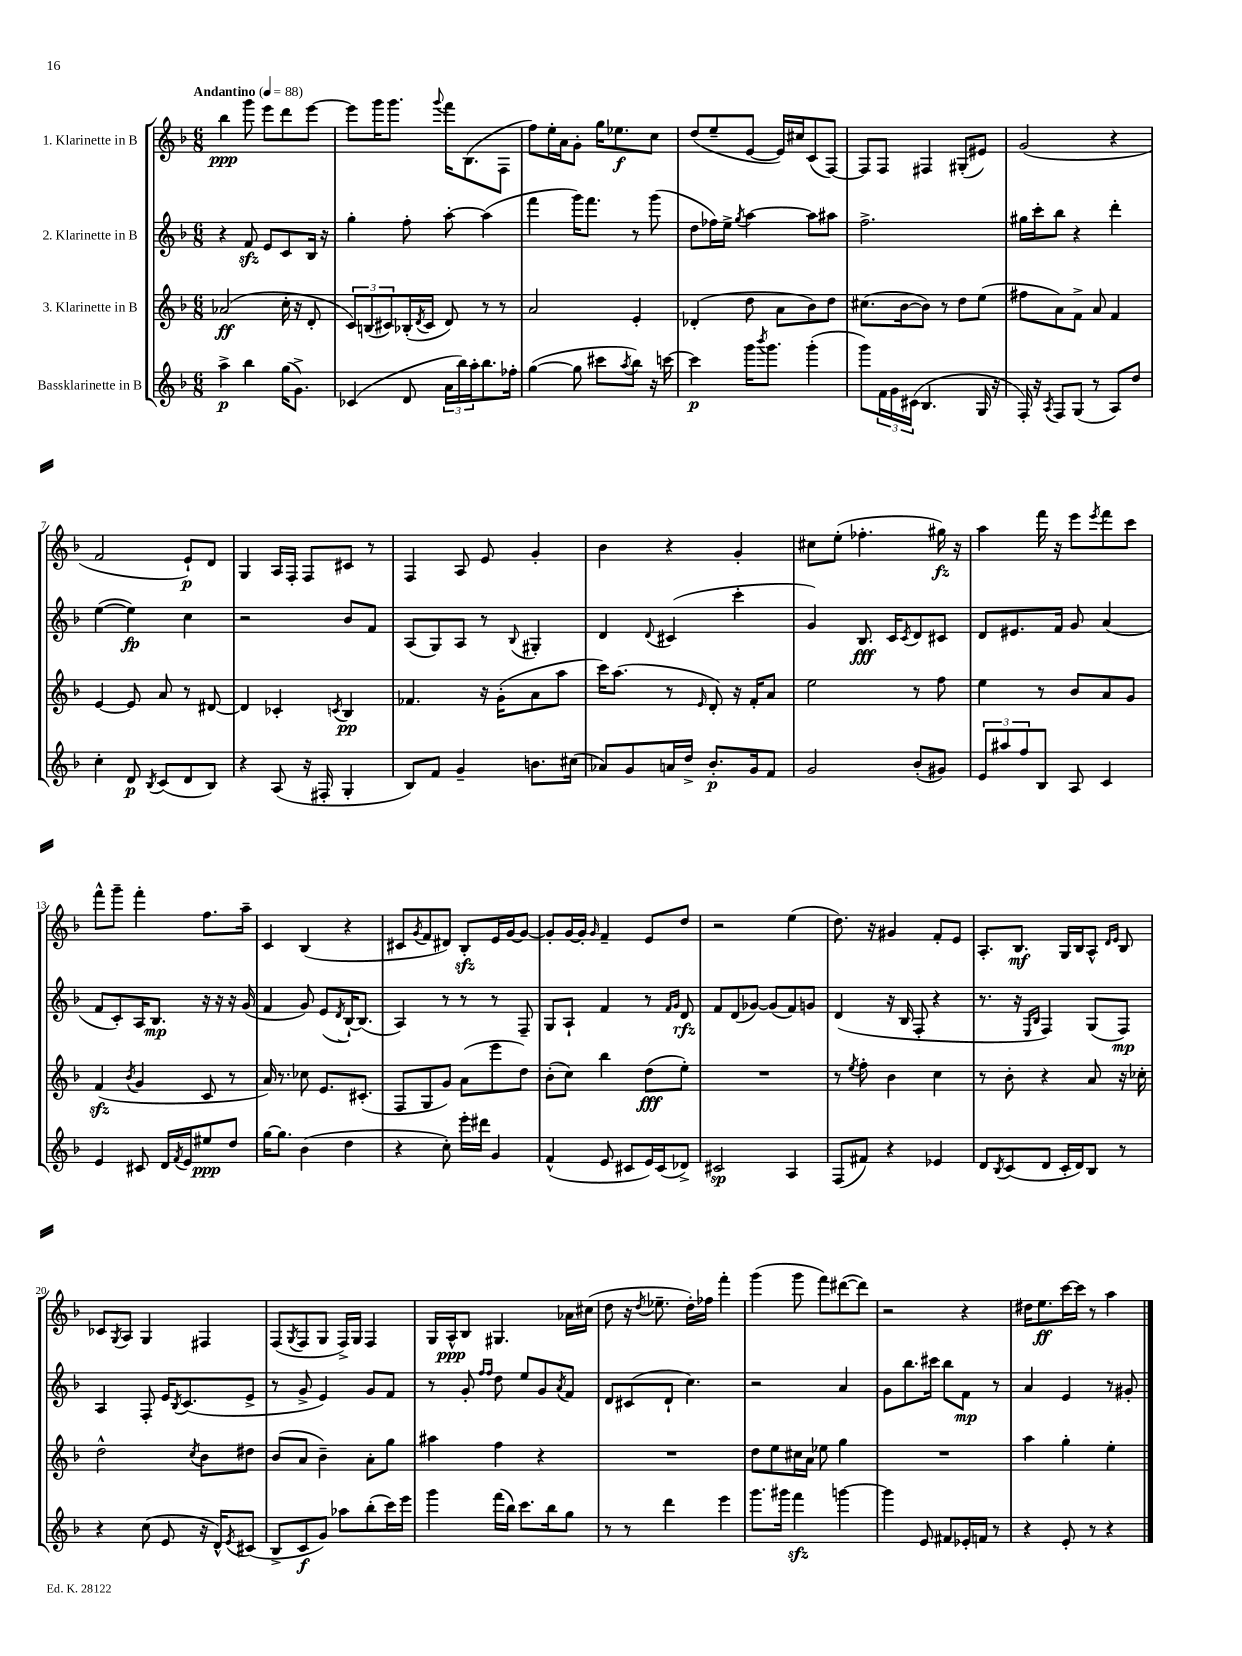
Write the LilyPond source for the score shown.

<<
\new StaffGroup <<
\new Staff = "s0" \with { instrumentName = "1. Klarinette in B" } {
    \clef treble \key f \major \numericTimeSignature \time 6/8 \tempo "Andantino" 4 = 88
    bes''4\ppp g'''8 e'''8 d'''8 e'''8~ |
    e'''8 g'''16 g'''8. \appoggiatura { g'''8 } f'''16 bes8.( f8 |
    f''8) e''16-. a'16 g'8-. g''16 ees''8.\f c''8 |
    d''8( e''8-- e'8~ e'16) cis''16 c'8( f8~) |
    f8 f8 fis4 gis8-.( eis'8) |
    g'2( r4 |
    f'2 e'8-!\p) d'8 |
    g4 a16 f16-. f8 cis'8 r8 |
    f4 a8 e'8 g'4-. |
    bes'4 r4 g'4-. |
    cis''8 e''8-.( fes''4.-. gis''16\fz) r16 |
    a''4 f'''16 r16 e'''8 \acciaccatura { e'''8 } f'''8 c'''8 |
    f'''8-^ g'''8-- f'''4-. f''8. a''16-- |
    c'4 bes4( r4 |
    cis'8 \acciaccatura { g'8 } f'8 dis'8) bes8-.\sfz e'16 g'16~ g'8~ |
    g'8-. g'16~ g'16-. \grace { g'16 } f'4-- e'8 d''8 |
    r2 e''4( |
    d''8.) r16 gis'4 f'8-. e'8 |
    a8.-. bes8.\mf g16 bes16 a8-^ \grace { d'16 e'16 } bes8 |
    ces'8 \acciaccatura { g8 } a8 g4 fis4 |
    f8( \acciaccatura { g8 } f8 g8 f16->) g16 f4 |
    g16 a16-^\ppp bes8 gis4. aes'16 cis''16( |
    d''8 r16 \acciaccatura { d''8 } ees''8.-- d''16-.) fes''16 f'''4-. |
    g'''4( g'''8 f'''8) dis'''8~( dis'''8) |
    r2 r4 |
    dis''16 e''8.\ff c'''16~ c'''16 r8 a''4 \bar "|." |
}
\new Staff = "s1" \with { instrumentName = "2. Klarinette in B" } {
    \clef treble \key f \major \numericTimeSignature \time 6/8
    r4 f'8\sfz e'8 c'8 bes16 r16 |
    g''4-. f''8-. a''8~-. a''4( |
    f'''4 g'''16) f'''8. r8 g'''8( |
    d''8 fes''16) e''16-> \acciaccatura { g''8 } a''4~ a''8 ais''8 |
    f''2.-> |
    gis''16 c'''16-. bes''8 r4 d'''4-. |
    e''4~( e''4\fp) c''4 |
    r2 bes'8 f'8 |
    a8( g8) a8 r8 \appoggiatura { bes8 } gis4-. |
    d'4 \appoggiatura { d'8 } cis'4( c'''4-. |
    g'4) bes8.\fff c'16 \acciaccatura { c'8 } d'8 cis'8 |
    d'8 eis'8. f'16 g'8 a'4( |
    f'8 c'8-.) a16 bes8.\mp r16 r16 r16 g'16( |
    f'4 g'8) e'8( \acciaccatura { d'8 } bes16~-!) bes8.( |
    a4) r8 r8 r8 f8-- |
    g8 a8-! f'4 r8 \grace { f'16 g'16 } d'8\rfz |
    f'8 d'8( ges'8~) ges'8( f'8) g'8 |
    d'4( r16 bes16 f8-. r4 |
    r8. r16 \grace { e16 bes16 } f4) g8( f8\mp) |
    a4 f8-. e'16 \acciaccatura { bes8 } c'8.( e'8-> |
    r8 g'8-> e'4) g'8 f'8 |
    r8 g'8-. \grace { f''16 f''16 } d''8 e''8 g'8 \acciaccatura { a'8 } f'8 |
    d'8 cis'8( d'8-! c''4.) |
    r2 a'4 |
    g'8 bes''8. cis'''16 bes''8 f'8\mp r8 |
    a'4 e'4 r8 gis'8-. \bar "|." |
}
\new Staff = "s2" \with { instrumentName = "3. Klarinette in B" } {
    \clef treble \key f \major \numericTimeSignature \time 6/8
    aes'2\ff( c''16-. r16 d'8-. |
    \tuplet 3/2 { c'8) b8( cis'8) } bes16-.( \acciaccatura { d'8 } cis'16 d'8) r8 r8 |
    a'2 e'4-. |
    des'4-.( d''8 a'8 bes'8) d''8 |
    cis''8.( bes'16~ bes'8) r8 d''8 e''8( |
    fis''8 a'8) f'8-> a'8 f'4 |
    e'4~ e'8 a'8 r8 dis'8~ |
    dis'4 ces'4-. \acciaccatura { c'8 } bes4\pp |
    fes'4. r16 g'16-.( a'8 a''8 |
    c'''16) a''8.( r8 \grace { e'16 } d'8-.) r16 f'16-. a'8 |
    e''2 r8 f''8 |
    e''4 r8 bes'8 a'8 g'8 |
    f'4\sfz( \acciaccatura { bes'8 } g'4 c'8 r8 |
    a'16) r8. ces''8 e'8. cis'8.-.( |
    f8 g8 g'8) a'8( e'''8 d''8) |
    bes'8-.( c''8) bes''4 d''8\fff( e''8-.) |
    R2. |
    r8 \acciaccatura { e''8 } f''8-. bes'4 c''4 |
    r8 bes'8-. r4 a'8 r16 ces''16-. |
    d''2-^ \acciaccatura { c''8 } bes'8 dis''8 |
    bes'8( a'8 bes'4--) a'8-. g''8 |
    ais''4 f''4 r4 |
    R2. |
    d''8 e''8 cis''16 a'16 ees''8 g''4 |
    R2. |
    a''4 g''4-. e''4-. \bar "|." |
}
\new Staff = "s3" \with { instrumentName = "Bassklarinette in B" } {
    \clef treble \key f \major \numericTimeSignature \time 6/8
    a''4->\p bes''4 g''16( g'8.->) |
    ces'4( d'8 \tuplet 3/2 { a'16 bes''16) a''16-. } bes''8. fes''16-. |
    g''4~( g''8 cis'''8 \acciaccatura { a''8 } bes''8) r16 c'''16~ |
    c'''4\p g'''16 \acciaccatura { bes'''8 } g'''8. g'''4-.( |
    g'''8) \tuplet 3/2 { f'16 g'16 cis'16( } bes4. g16 r16 |
    f16-.) r16 \acciaccatura { a8 } f8 g8( r8 a8) d''8 |
    c''4-. d'8\p \acciaccatura { bes8 } c'8( d'8 bes8) |
    r4 a8( r16 fis16-. g4-. |
    bes8) f'8 g'4-- b'8. cis''16( |
    aes'8) g'8 a'16 d''16-> bes'8.-.\p g'16 f'8 |
    g'2 bes'8-.( gis'8) |
    \tuplet 3/2 { e'8 ais''8 f''8 } bes8 a8 c'4 |
    e'4 cis'8 d'16 \acciaccatura { f'8 } e'16 eis''8\ppp d''8 |
    g''16~ g''8. bes'4( d''4 |
    r4 c''8-.) e'''16-. dis'''16 g'4 |
    f'4-^( e'8 cis'8 e'16) cis'16( des'8->) |
    cis'2\sp a4 |
    f8( fis'8) r4 ees'4 |
    d'8 \acciaccatura { bes8 } c'8( d'8 c'16-. d'16) bes8 r8 |
    r4 c''8( e'8 r16 d'16-^) \acciaccatura { e'8 } cis'8( |
    bes8-> c'8\f g'8) aes''8 bes''8-.( c'''16) e'''16 |
    g'''4 f'''16( bes''16) c'''8. bes''16 g''8 |
    r8 r8 d'''4 e'''4 |
    g'''8. gis'''16 f'''4\sfz g'''4~ |
    g'''4 e'8 fis'8 ees'16-. f'16 r8 |
    r4 e'8-. r8 r4 \bar "|." |
}
>>
>>
